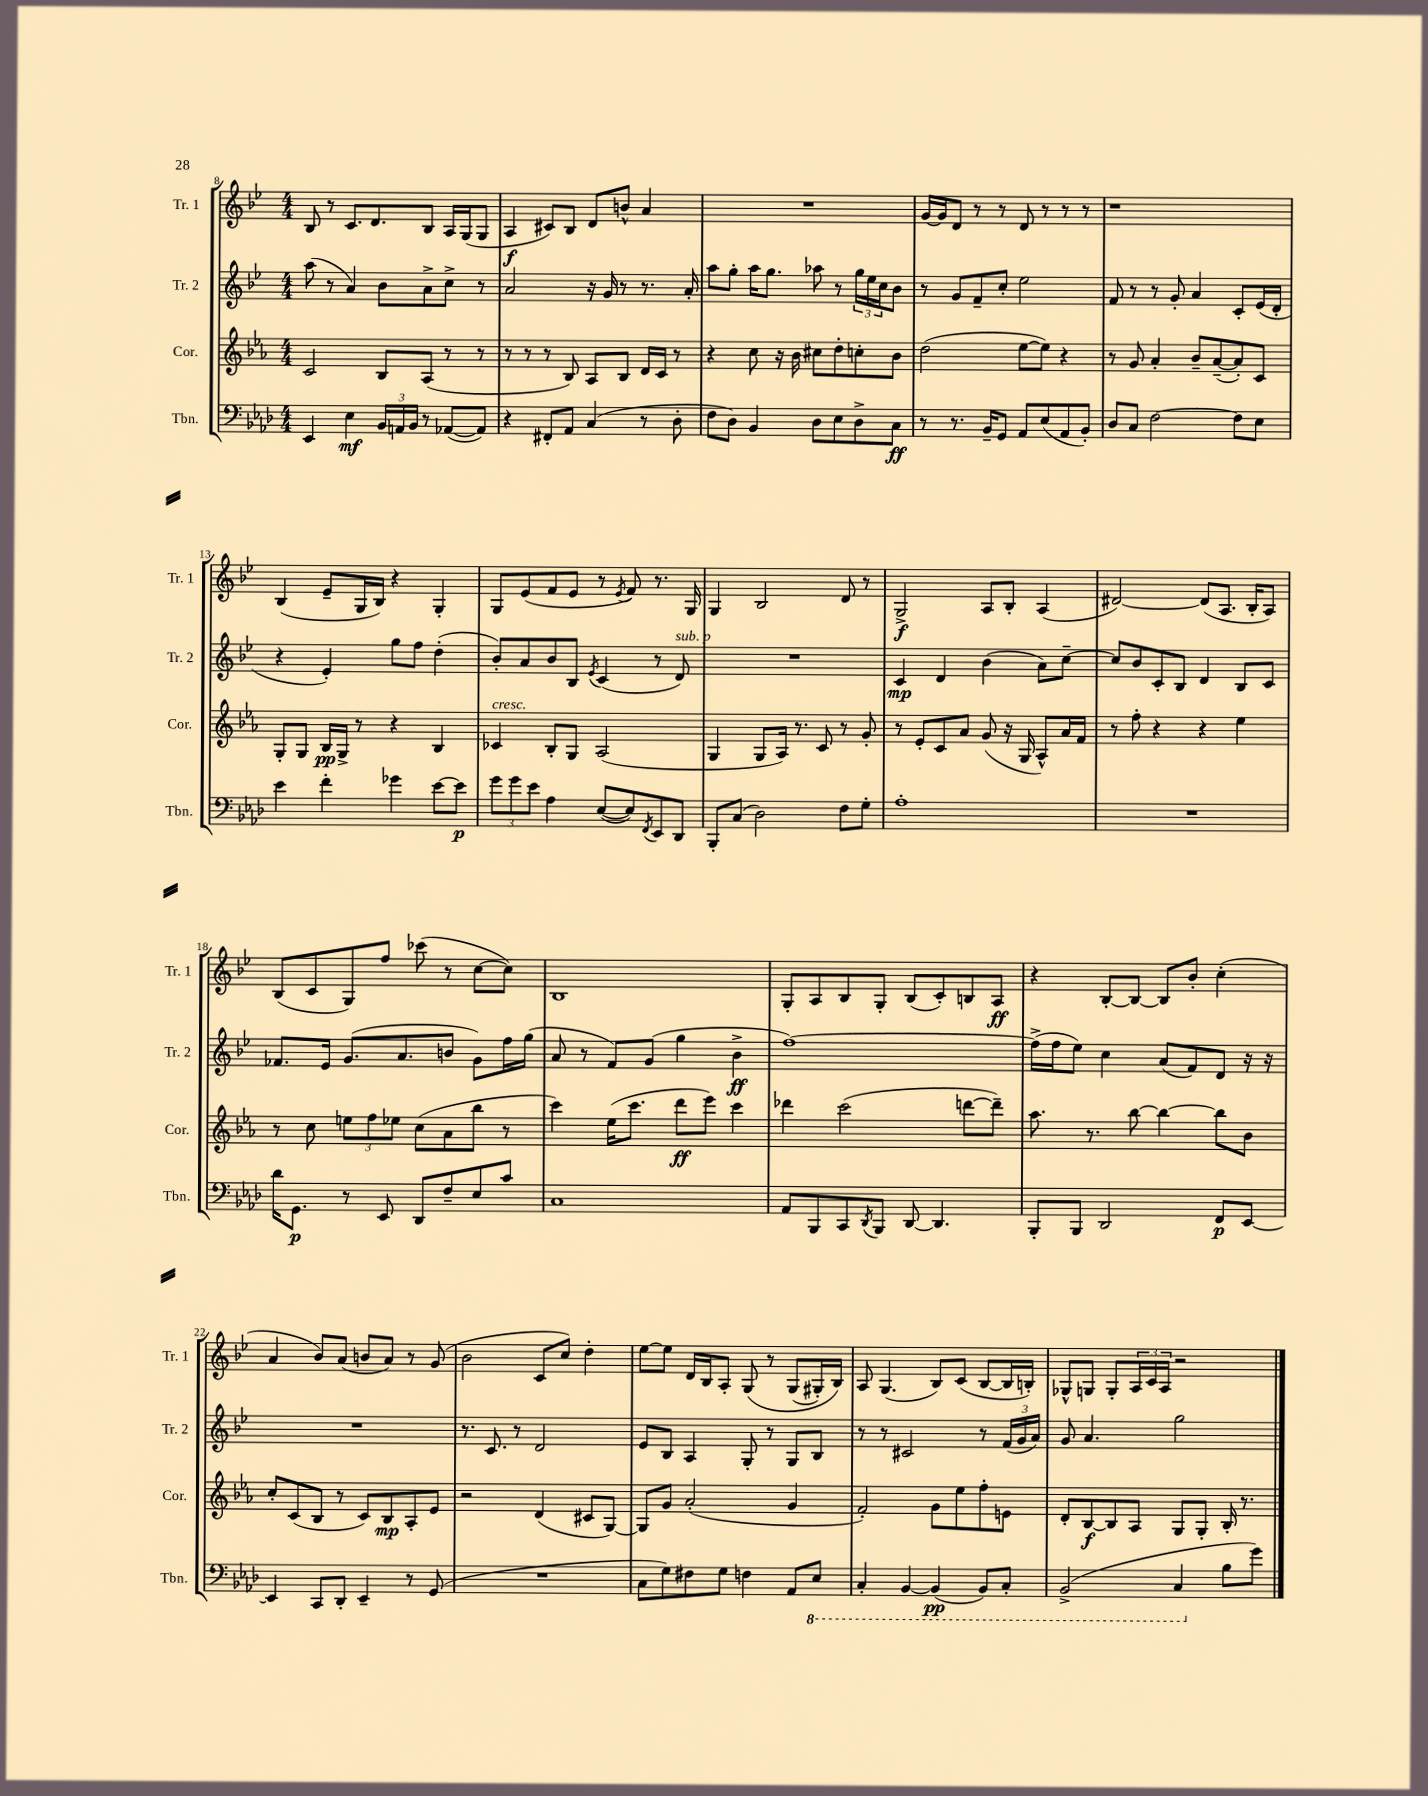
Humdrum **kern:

**kern	**kern	**kern	**kern
*staff4	*staff3	*staff2	*staff1
*clefF4	*clefG2	*clefG2	*clefG2
*k[b-e-a-d-]	*k[b-e-a-]	*k[b-e-]	*k[b-e-]
*M4/4	*M4/4	*M4/4	*M4/4
4EE-	2c	(8aa	8B-
.	.	8r	8r
4E-	.	4a)	8.c
.	.	.	8.d
24BB-	8B-	8b-	.
24AA	.	.	.
24BB-	.	.	.
8r	(8A-	8a^	8B-
([8AA-	8r	8cc^	16A
.	.	.	(16G
8AA-])	8r	8r	8G
=	=	=	=
4r	8r	2a	4A
.	8r	.	.
8FF#'	8r	.	8c#)
8AA-	8B-)	.	8B-
(4C	8A-	16r	8d
.	.	16g	.
.	8B-	8r	8b^^
8r	16d	8.r	4a
.	16c	.	.
8D-'	8r	.	.
.	.	16a'	.
=	=	=	=
8F	4r	8aa	1r
8D-)	.	8gg'	.
4BB-	8cc	16aa	.
.	.	8.gg	.
.	16r	.	.
.	16b-	.	.
8D-	8cc#	8aa-	.
8E-	8dd'	8r	.
8D-^	8cc'	24gg	.
.	.	24ee-	.
.	.	24cc	.
8C	8b-	8b-	.
=	=	=	=
8r	(2dd	8r	[16g
.	.	.	16g]
8.r	.	8g	8d
.	.	8f~	8r
16BB-~	.	.	.
8GG	.	8cc'	8r
8AA-	[8ee-	2ee-	8d
(8E-	8ee-])	.	8r
8AA-	4r	.	8r
8BB-')	.	.	8r
=	=	=	=
8D-	8r	8f	1r
8C	8g	8r	.
[2F	4a-'	8r	.
.	.	8g'	.
.	8b-~	4a	.
.	([8a-~	.	.
8F]	8a-'])	8c'	.
8E-	8c	(16e-	.
.	.	16d'	.
=	=	=	=
4e-	8G'	4r	(4B-
.	8G	.	.
4f'	16B-	4e-')	8e-~
.	16G^	.	.
.	8r	.	16G
.	.	.	16B-)
4g-	4r	8gg	4r
.	.	8ff	.
[8e-	4B-	(4dd'	4G'
8e-]	.	.	.
=	=	=	=
12g	4c-	8b-')	8G
12g	.	.	.
.	.	8a	(8e-
12e-	.	.	.
4A-	8B-'	8b-	8f
.	8G	8B-	8e-
.	.	8qe-	.
([8E-	(2A-	(4c	8r
.	.	.	8qe-
8E-])	.	.	8f)
8qFF	.	.	.
8EE-	.	8r	8.r
8DD-	.	8d)	.
.	.	.	16G
=	=	=	=
8BBB-'	4G	1r	4G
(8C	.	.	.
2D-)	8G	.	2B-
.	16A-)	.	.
.	8.r	.	.
.	8c	.	.
8F	8r	.	8d
8G'	8g'	.	8r
=	=	=	=
1A-'	8r	4c	2G^
.	8e-'	.	.
.	8c	4d	.
.	8a-	.	.
.	(8g	(4b-	8A
.	16r	.	8B-'
.	16G	.	.
.	8A-^^)	8a)	(4A
.	16a-	[8cc~	.
.	16f	.	.
=	=	=	=
1r	8r	8cc]	[2d#)
.	8ff'	8b-	.
.	4r	8c'	.
.	.	8B-	.
.	4r	4d	(8d#]
.	.	.	8.A
.	4ee-	8B-	.
.	.	.	16B-'
.	.	8c	8A)
=	=	=	=
16d-	8r	8.f-	(8B-
8.GG	.	.	.
.	8cc	.	8c
.	.	16e-	.
8r	12ee	(8.g	8G)
.	12ff	.	.
8EE-	.	.	8ff
.	12ee-	.	.
.	.	8.a	.
8DD-	(8cc	.	(8ccc-
8F~	8a-	8b	8r
8E-	8bb-	8g)	[8cc
8c	8r	16ff	8cc])
.	.	(16gg	.
=	=	=	=
1C	4ccc)	8a	1B-
.	.	8r	.
.	(16ee-	8f)	.
.	8.ccc	.	.
.	.	(8g	.
.	8ddd	4gg	.
.	8eee-)	.	.
.	4ccc	4b-^	.
=	=	=	=
8AA-	4ddd-	[1ff)	8G'
8BBB-	.	.	8A
8CC	(2ccc	.	8B-
8qDD-	.	.	.
8BBB-	.	.	8G'
[8DD-	.	.	(8B-
4.DD-]	.	.	8c')
.	[8ddd	.	8B
.	8ddd~])	.	8A
=	=	=	=
8BBB-'	8.aa-	(16ff^]	4r
.	.	16ff	.
8BBB-	.	8ee-)	.
.	8.r	.	.
2DD-	.	4cc	[8B-'
.	[8bb-	.	8B-_
.	4bb-_	(8a	8B-]
.	.	8f)	8b-'
8FF	8bb-]	8d	(4cc'
[8EE-	8b-	16r	.
.	.	16r	.
=	=	=	=
4EE-]	8cc'	1r	4a
.	(8c	.	.
8CC	8B-	.	8b-)
8DD-'	8r	.	(8a
4EE-~	8c)	.	8b
.	8B-	.	8a)
8r	8A-'	.	8r
(8GG	8e-	.	(8g
=	=	=	=
1r	2r	8.r	2b-
.	.	8.c	.
.	.	8r	.
.	(4d	2d	8c
.	.	.	8cc)
.	8c#	.	4dd'
.	[8G)	.	.
=	=	=	=
8C	8G]	8e-	[8ee-
8G)	8g	8B-	8ee-]
8F#	(2a-'	4A	16d
.	.	.	16B-
8G	.	.	8A'
4F	.	8G'	&(8G
.	.	8r	8r
8AA-	4g	8G	(8G
8EE-	.	8B-	16G#')
.	.	.	16B-&)
=	=	=	=
4CC'	2f')	8r	8A
.	.	8r	(4.G
[4BBB-	.	2c#	.
(4BBB-]	8g	.	8B-)
.	8ee-	.	(8c
8BBB-)	8ff'	8r	[8B-
8CC'	8e	(24f	16B-]
.	.	24g	.
.	.	.	16B')
.	.	24a)	.
=	=	=	=
(2BBB-^	8d'	8g	8G-^^
.	[8B-	4.a	8G
.	8B-]	.	8G'
.	8A-	.	24A
.	.	.	24c
.	.	.	24A
4CC	8G	2gg	2r
.	8G'	.	.
8B-	16B-'	.	.
.	8.r	.	.
8g)	.	.	.
==	==	==	==
*-	*-	*-	*-
